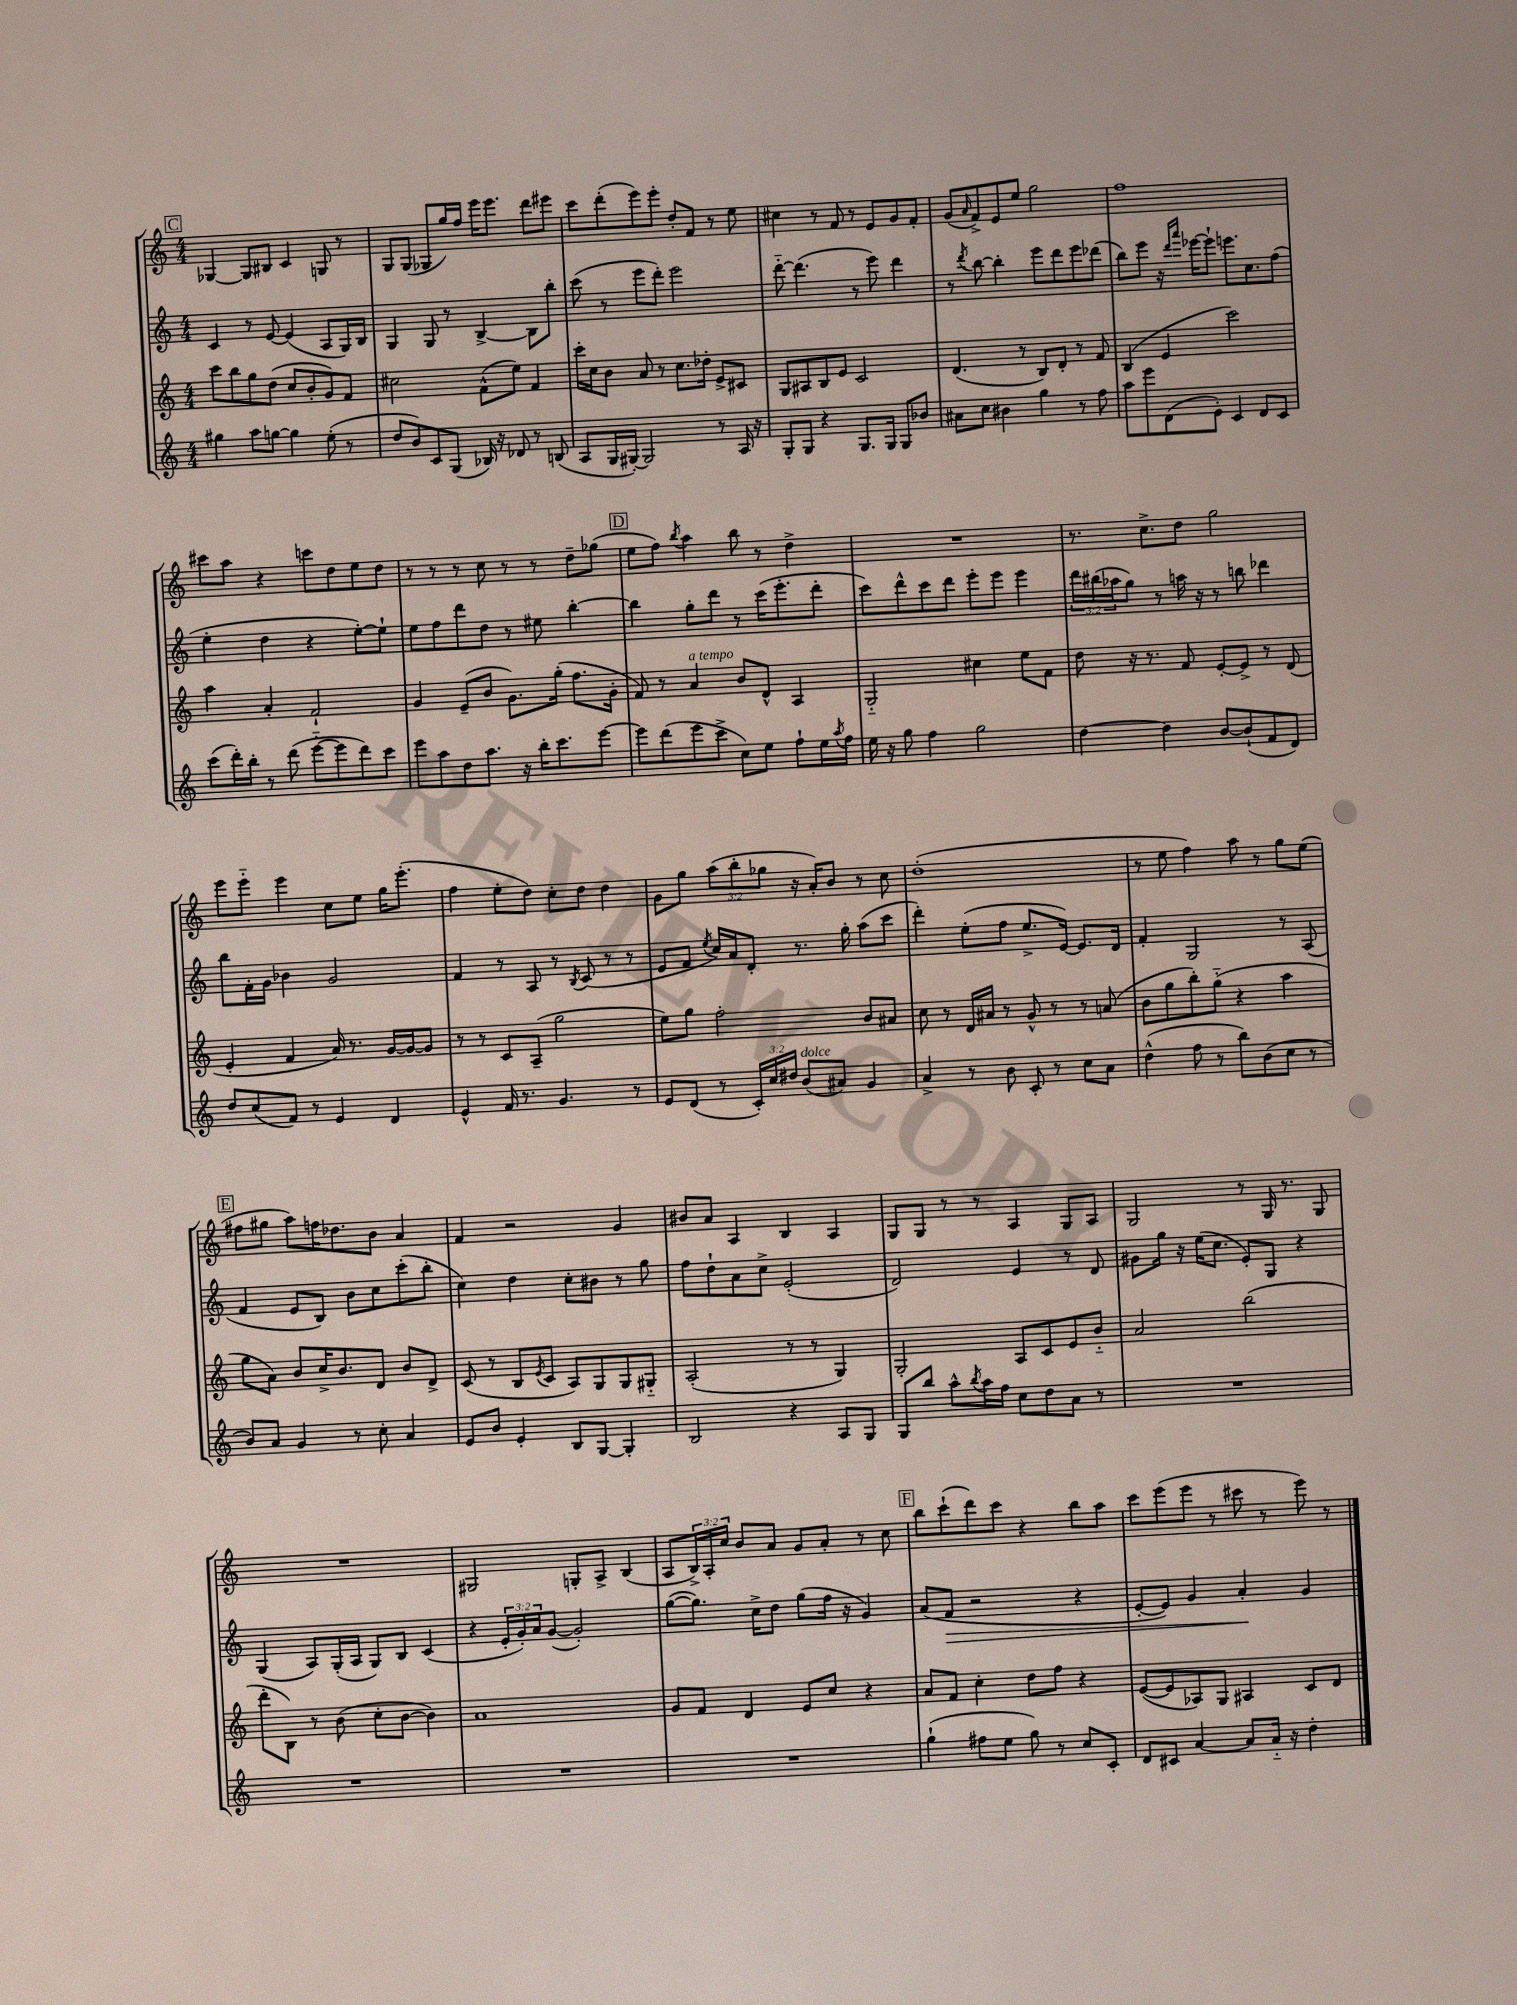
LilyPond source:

<<
\new StaffGroup <<
\new Staff = "s0" {
    \clef treble \key c \major \numericTimeSignature \time 4/4 \override Staff.TupletNumber.text = #tuplet-number::calc-fraction-text
    \mark \markup { \box "C" } ges4~ ges8 bis8 c'4 g8 r8 |
    g8 g8( ges8 g''16) f''16 e'''16 e'''8. d'''8 eis'''8 |
    c'''8 d'''8-.( e'''8) e'''8-. d''8-. f'8 r8 e''8 |
    cis''4 r8 f'8 r8 e'8 g'8 f'8-. |
    g'8( \grace { a'16 } f'8->) e'8 e''8 g''2 |
    f''1 |
    cis'''8 a''8 r4 c'''8 d''8 e''8 d''8 |
    r8 r8 r8 c''8 r8 r8 d''8-- ges''8( |
    \mark \markup { \box "D" } e''8 f''8) \acciaccatura { b''8 } a''4 b''8 r8 d''4-> |
    R1 |
    r8. c''8.-> d''8 g''2 |
    e'''8 e'''8-_ e'''4 c''8 e''8 g''16 e'''8.-.( |
    f''4 e''8-. d''8) c''8-. d''8 d''4 |
    g'8 g''8 \tuplet 3/2 { a''8( b''8-. ges''8 } r16 a'16-.) b'8 r8 c''8 |
    d''1-.( |
    r8 e''8 f''4) a''8 r8 g''8 e''8( |
    \mark \markup { \box "E" } fis''8 gis''8 a''8) f''16 des''8. b'8 a'4 |
    f'4 r2 g'4 |
    bis'8 a'8 a4 b4 a4 |
    g8 g8 r8 r8 a4 g8 a8 |
    g2 r8 g16 r8. g8 |
    R1 |
    gis2 g8-. a8-> b4( |
    a8 \tuplet 3/2 { b16->) a16-. c''16 } b'8 a'8 g'8 a'8-. r8 c''8 |
    \mark \markup { \box "F" } b''8 c'''8-!( d'''8) c'''8 r4 b''8 a''8 |
    c'''8 e'''8( e'''8 r8 cis'''8 r8 e'''8) r8 \bar "|." |
}
\new Staff = "s1" {
    \clef treble \key c \major \numericTimeSignature \time 4/4 \override Staff.TupletNumber.text = #tuplet-number::calc-fraction-text
    \mark \markup { \box "C" } c'4 r8 e'8~ e'4( a8 g16) b16 |
    g4 g8 r8 b4~-> b8 b''8-. |
    c'''8( r8 e'''8 d'''8-.) e'''2 |
    d'''8~-_ d'''4.( r8 e'''8) d'''4 |
    r8 \acciaccatura { d'''8 } b''8~ b''4-. e'''8 d'''8 e'''8 des'''8( |
    b''8) e'''8 r16 \grace { d'''16 a'''16 } ees'''16~ ees'''8-! e'''8. c''8. f''8( |
    e''4-. d''4 r4 e''8~-.) e''8-! |
    e''8 f''8 d'''8 d''8 r8 eis''8 b''4~-. |
    \mark \markup { \box "D" } b''4 g''8-. d'''8 r8 c'''16( e'''8.-. d'''8-. |
    c'''8) d'''8-^ c'''8 d'''8 e'''8-. e'''8 e'''4 |
    \tuplet 3/2 { d'''16 bis''16( aes''16 } g''8) r8 a''16 r16 r8 b''8 des'''4 |
    b''8 f'16-. g'16 bes'4 g'2 |
    f'4 r8 a8 r8 \acciaccatura { b8 } c'8( r8 r8 |
    e'8 f'8 \acciaccatura { e''8 } c''16) a'16 d'8-. r8. g''16-. a''8( c'''8 |
    d'''4-.) e''8-.( f''8 e''8.-> e'16~) e'8. d'16 |
    f'4-. g2 r8 a8( |
    \mark \markup { \box "E" } f'4 e'8 b8) b'8 c''8 c'''8-.( b''8-. |
    c''4) d''4 c''8-. bis'8 r8 g''8 |
    f''8 d''8-! a'8 c''8-> e'2-.( |
    d'2) e'4 r8 d'8 |
    gis'8 g''16 r16 e''16( c''8. e'8-.) g8 r4 |
    g4( a8) g16-.( a16 g8) b8 c'4( |
    r4 \tuplet 3/2 { e'16-. g'16-.) a'16 } g'8~( g'2-.) |
    g''8~( g''8.) c''16-> d''8 g''8( f''16 r16 g'4) |
    \mark \markup { \box "F" } a'8( f'8\> r2 r4 |
    e'8~-. e'8) g'4 a'4-.\! g'4 \bar "|." |
}
\new Staff = "s2" {
    \clef treble \key c \major \numericTimeSignature \time 4/4
    \mark \markup { \box "C" } c'''8 b''8 g''8 d''8( c''8 b'8-. g'8) f'8 |
    cis''2 f'8-^( e''8) f'4 |
    c'''16-. c''16 b'8 a'8 r8 c''8. des''16-. e'8-> cis'8 |
    g8 ais8 b8 e'8 c'2 |
    d'4.( r8 b8) d'8-. r8 f'8 |
    b4( e'4 c'''2) |
    a''4 a'4-. f'2-! |
    g'4 e'8--( b'8 g'8.) g''16-.( f''8. g'16-. |
    \mark \markup { \box "D" } f'8) r8 a'4^\markup { \italic "a tempo" } b'8 d'8-^ a4 |
    g2-_ cis''4 e''8 f'8 |
    d''8 r16 r8. f'8 e'8~-. e'8-> r8 d'8( |
    e'4-. f'4 a'16) r8. g'16~ g'16~ g'8 |
    r8 r8 c'8 a8--( g''2 |
    e''8) g''8 f''2-. b'8 ais'8 |
    c''8 r8 d'16 ais'16 r8 g'8-^ r8 r8 a'8( |
    b'8 g''8 b''8-.) g''8-_( r4 a''4 |
    \mark \markup { \box "E" } g''8 a'8) b'8 c''16-> b'8. d'8 b'8 d'8-> |
    c'8( r8 b8 \acciaccatura { e'8 } c'8 a8) g8 g8 gis8-_ |
    a2-.( r8 r8 g4) |
    g2-. a8 c'8 e'8 b'8-_ |
    a'2 b''2( |
    d'''8-. b8) r8 b'8( c''8-. b'8~ b'4) |
    a'1 |
    g'8 f'8 d'4 e'8 c''8 r4 |
    \mark \markup { \box "F" } a'8 f'8 c''4-. d''8 f''8 r4 |
    e'8~( e'8 aes8) g8 ais4 c'8 d'8 \bar "|." |
}
\new Staff = "s3" {
    \clef treble \key c \major \numericTimeSignature \time 4/4 \override Staff.TupletNumber.text = #tuplet-number::calc-fraction-text
    \mark \markup { \box "C" } gis''4 a''8 g''8~ g''4 e''8-.( r8 |
    d''8 b'8) c'8 g8( bes16) r16 des'8 r8 b8( |
    a8 g16 gis16~-.) gis2 r8 a16 r16 |
    g8-. g8 r4 g8. g16 g8 bes'8 |
    ais'8 c''8 bis'4 g''4 r8 f''8 |
    a''8 e'''8 d'8( e'8-.) c'4 d'8 c'8 |
    c'''8( d'''16-.) b''16-. r8 d'''8( e'''8~-_ e'''8 d'''8) c'''8 |
    e'''8 a''8 d''8 a''8. r16 b''16-. c'''8. e'''8~ |
    \mark \markup { \box "D" } e'''8 d'''8( e'''8 c'''8-> c''8) e''8 f''8-! e''16 \acciaccatura { a''8 } f''16 |
    e''16 r16 g''8 f''4 g''2 |
    d''4~ d''4 b'8~ b'8-!( f'8 d'8) |
    d''8 c''8( f'8) r8 e'4 d'4 |
    e'4-^ f'16 r8. g'4. r8 |
    e'8 d'8( r8 \tuplet 3/2 { c'16-.) c''16 dis''16 } b'8^\markup { \italic "dolce" }( ais'8) g'4 |
    a'4-> r8 b'8 c'8-. r8 c''8 a'8 |
    d''4-^( f''8 r8 b''8) b'8( c''8 r8 |
    \mark \markup { \box "E" } b'8) a'8 g'4 r8 c''8-. a'4 |
    e'8 b'8 e'4-. b8 g8~ g4-. |
    b2 r4 a8 g8 |
    g8 b''8 a''8-^ \acciaccatura { b''8 } a''16 f''16 c''8 d''8 a'8 r8 |
    R1 |
    R1 |
    R1 |
    R1 |
    \mark \markup { \box "F" } g''4-!( fis''8 e''8 g''8) r8 c''8 c'8-. |
    d'8 cis'8 a'4~ a'8 a'16-_ r16 d''4-. \bar "|." |
}
>>
>>
\layout { \context { \Score \remove "Bar_number_engraver" } }
